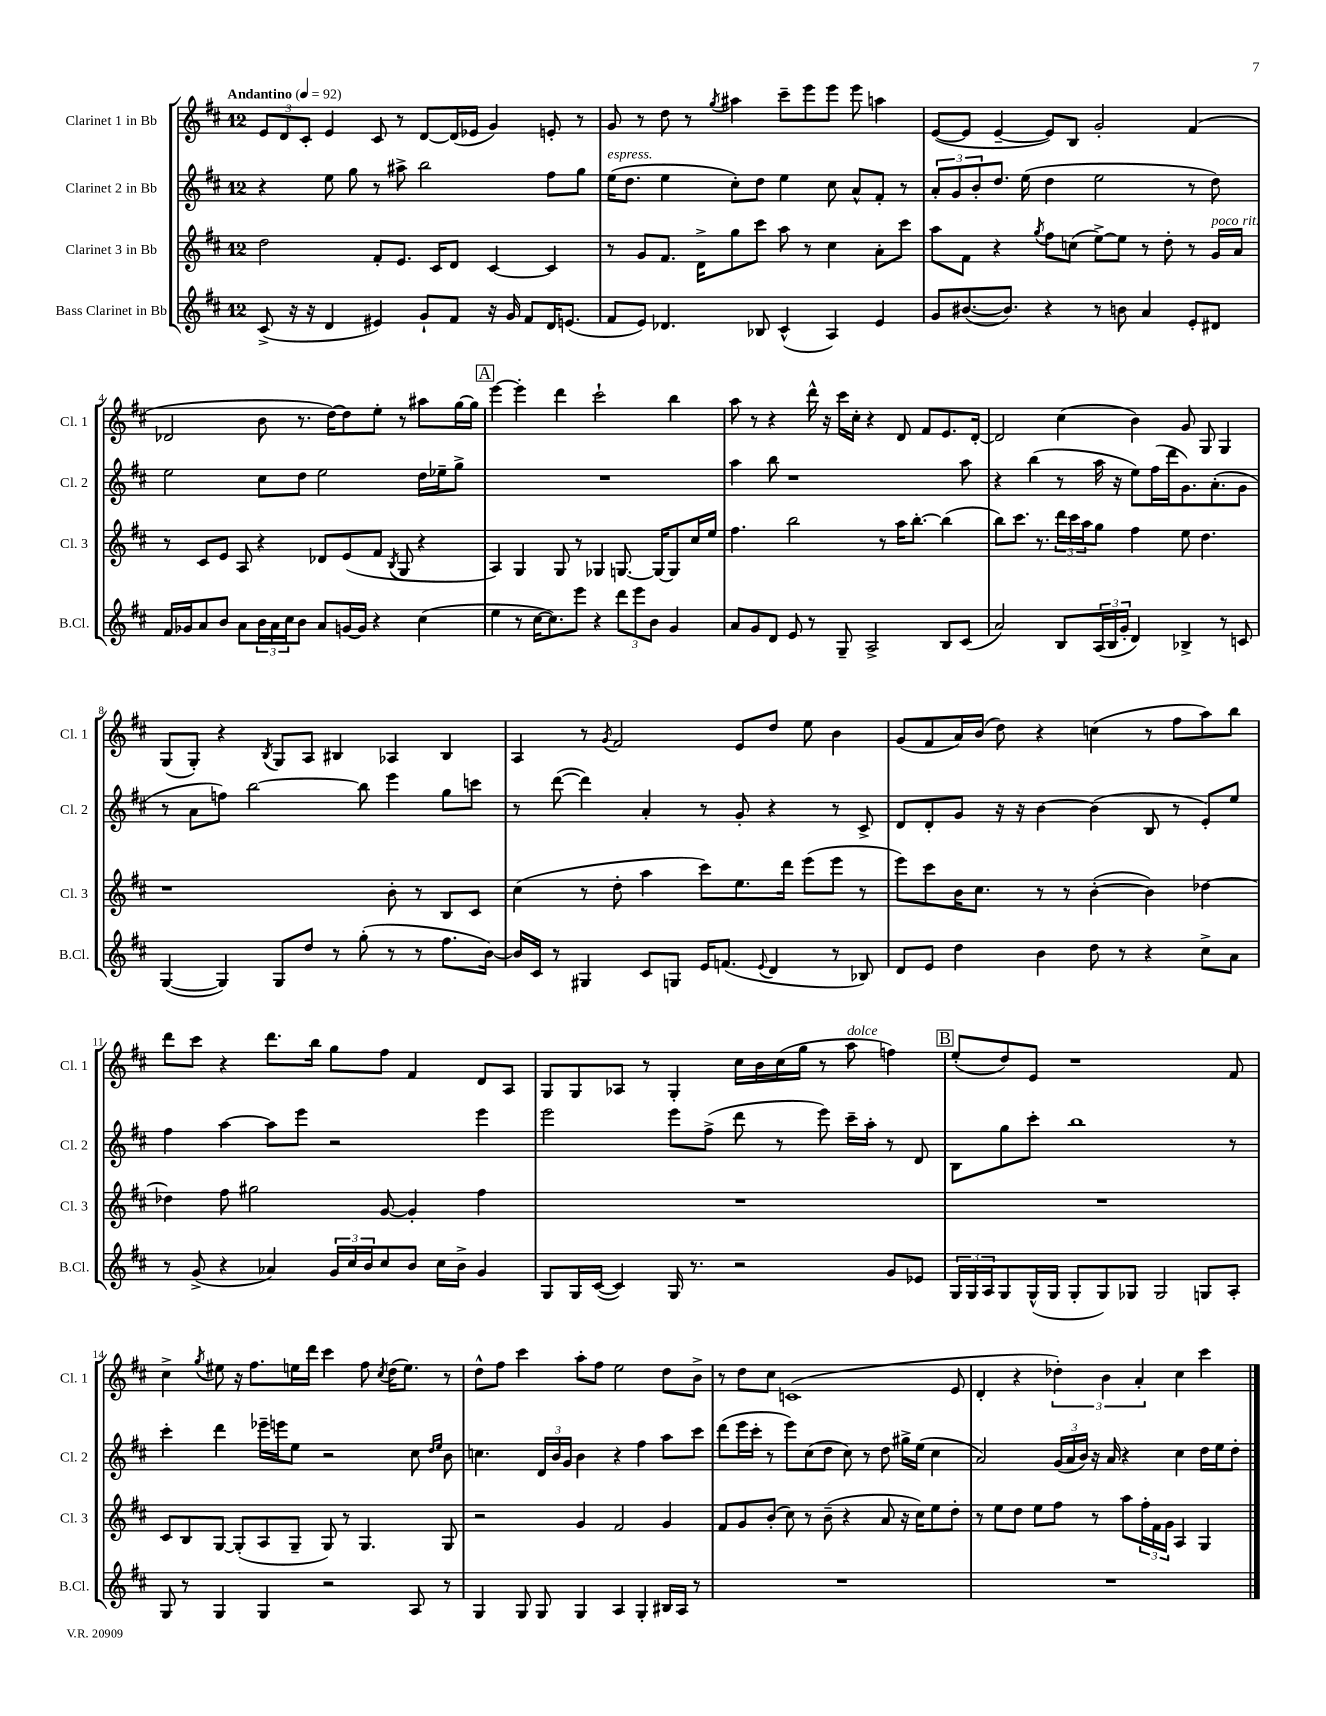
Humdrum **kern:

**kern	**kern	**kern	**kern
*part4	*part3	*part2	*part1
*staff4	*staff3	*staff2	*staff1
*I"Bass Clarinet in Bb	*I"Clarinet 3 in Bb	*I"Clarinet 2 in Bb	*I"Clarinet 1 in Bb
*I'B.Cl.	*I'Cl. 3	*I'Cl. 2	*I'Cl. 1
*clefG2	*clefG2	*clefG2	*clefG2
*k[f#c#]	*k[f#c#]	*k[f#c#]	*k[f#c#]
*M12/8	*M12/8	*M12/8	*M12/8
*MM92	*MM92	*MM92	*MM92
=1	=1	=1	=1
!	!	!	!LO:TX:a:B:t=Andantino
(8c#^/	2dd\	4r	12e/L
.	.	.	12d/
16r	.	.	.
.	.	.	12c#'/J
16r	.	.	.
4d/	.	8ee\	4e/
.	.	8gg\	.
4e#X/)	8f#'/L	8r	8c#/
.	8.e/J	8aa#X^\	8r
8g`/L	.	2bb\	[8d/L
.	16c#/KL	.	.
8f#/J	8d/J	.	(16d/L]
.	.	.	16e-X/JJ
16r	[4c#/	.	4g/)
16g/	.	.	.
8f#/L	.	.	.
16d/K	4c#/]	8ff#\L	8en'/
(8.en/J	.	.	.
.	.	8gg\J	8r
=2	=2	=2	=2
!	!	!LO:TX:a:i:t=espress.	!
8f#/L	8r	(16ee\KL	8g/
.	.	8.dd\J	.
8e/J)	8g/L	.	8r
4.d-X/	8.f#/J	4ee\	8dd\
.	.	.	8r
.	16d^\KL	.	.
.	.	.	8qgg/
.	8gg\	8cc#'\L)	4aa#X\
8B-X/	8ccc#\J	8dd\J	.
(4c#^^/	8aa\	4ee\	8ccc#~\L
.	8r	.	8eee\
4A/)	4cc#\	8cc#\	8eee\J
.	.	8a^^/L	8eee\
4e/	8a'\L	8f#'/J	4aan\
.	8ccc#\J	8r	.
=3	=3	=3	=3
8g/L	8aa\L	12a'/L	([8e/L
.	.	12g/	.
([8.b#X/	8f#\J	.	8e/J]
.	.	12b'/	.
.	4r	8.dd/J	[4e~/
8.b#/J])	.	.	.
.	.	(16ee\	.
.	8qgg/	.	.
4r	8ff#\L	4dd\	8e/L])
.	(8ccn\J	.	8B/J
8r	[8ee^\L)	2ee\	2g'/
8bn\	8ee\J]	.	.
4a/	8r	.	.
.	8dd'\	.	.
8e'/L	8r	8r	(4f#/
!	!LO:TX:a:i:t=poco rit.	!	!
8d#X/J	16g/LL	8dd\)	.
.	16a/JJ	.	.
!!LO:LB:g=z
=4	=4	=4	=4
16f#/LL	8r	2ee\	2d-X/
16g-X/J	.	.	.
8a/	8c#/L	.	.
8b/J	8e/J	.	.
8a\L	8A/	.	.
24b\L	4r	8cc#\L	8b\
24a\	.	.	.
24cc#\J	.	.	.
8b\J	.	8dd\J	8.r
8a/L	8d-X/L	2ee\	.
.	.	.	[16dd\KL)
[16gn/L	(8e/	.	8dd\]
16g/JJ]	.	.	.
4r	8f#/J	.	8ee'\J
.	8qB/	.	.
.	8G/	.	8r
(4cc#\	4r	16dd\LL	8aa#X\L
.	.	16ee-X~\J	.
.	.	8gg^\J	[16gg\L
.	.	.	16gg\JJ]
!!LO:REH:place=s1:t=A
=5	=5	=5	=5
4ee\	4A/)	1.r	[4eee\
8r	4G/	.	4eee'\]
[16cc#\KL	.	.	.
8.cc#\])	.	.	.
.	8G/	.	4ddd\
8eee\J	8r	.	.
4r	4G-X/	.	2ccc#`\
12ddd\L	[8.Gn/	.	.
12eee\	.	.	.
12b\J	.	.	.
.	16G/KL_	.	.
4g/	8G/]	.	4bb\
.	16cc#/L	.	.
.	16ee/JJ	.	.
=6	=6	=6	=6
8a/L	4.ff#\	4aa\	8aa\
8g/	.	.	8r
8d/J	.	8bb\	4r
8e/	2bb\	1r	.
8r	.	.	16ddd^^\
.	.	.	16r
8G~/	.	.	16ccc#\LL
.	.	.	16cc#'\JJ
2A^/	.	.	4r
.	8r	.	.
.	16aa\KL	.	8d/
.	[8.bb'\J	.	.
.	.	.	8f#/L
8B/L	(4bb\]	.	8.e/
(8c#/J	.	8aa\	.
.	.	.	[16d'/Jk
=7	=7	=7	=7
2a/)	8bb\L)	4r	2d/]
.	8.ccc#\J	.	.
.	.	(4bb\	.
.	8.r	.	.
8B/L	24ddd\LL	8r	(4cc#\
.	24ccc#\	.	.
.	24aa\J	.	.
(24A/L	8gg\J	16aa\	.
24B/	.	.	.
.	.	16r	.
24g'/JJ	.	.	.
4d/)	4ff#\	8ee\L)	4b\)
.	.	(16ff#\L	.
.	.	16ddd\J	.
4B-X^/	8ee\	8.g\)	8g/
.	4.dd\	.	8G/
.	.	(8.a'\	.
8r	.	.	4G/
8cn/	.	8g\J	.
!!LO:LB:g=z
=8	=8	=8	=8
([4G/	1r	8r	(8G/L
.	.	8a\L	8G'/J)
4G/])	.	8ffn\J)	4r
.	.	[2bb\	.
.	.	.	8qB/
8G/L	.	.	8G/L
8dd/J	.	.	8A/J
8r	.	.	4B#X/
(8gg'\	.	8bb\]	.
8r	8b'\	4eee\	4A-X/
8r	8r	.	.
8.ff#\L	8B/L	8gg\L	4B#/
.	8c#/J	8cccn\J	.
[16b\Jk)	.	.	.
=9	=9	=9	=9
16b/LL]	(4cc#\	8r	4A/
16c#/JJ	.	.	.
8r	.	([8ddd\	.
4G#X/	8r	4ddd\])	8r
.	.	.	8qg/
.	8dd'\	.	2f#/
8c#/L	4aa\	4a'/	.
8Gn/J	.	.	.
16e/KL	8ccc#\L)	8r	.
(8.fn/J	.	.	.
.	8.ee\	8g'/	8e/L
8qqe/	.	.	.
4d/	.	4r	8dd/J
.	16ddd\Jk	.	.
.	(8eee\L	.	8ee\
8r	8eee\J	8r	4b\
8B-X/)	8r	8c#^/	.
=10	=10	=10	=10
8d/L	8eee\L)	8d/L	(8g/L
8e/J	8ccc#\	8d'/	8f#/
4dd\	16b\K	8g/J	16a/L)
.	8.cc#\J	.	(16b/JJ
.	.	16r	8dd\)
.	.	16r	.
4b\	8r	[4b\	4r
.	8r	.	.
8dd\	([4b'\	(4b\]	(4ccn\
8r	.	.	.
4r	4b\])	8B/	8r
.	.	8r	8ff#\L
8cc#^\L	[4dd-X\	8e'/L)	8aa\)
8a\J	.	8ee/J	8bb\J
!!LO:LB:g=z
=11	=11	=11	=11
8r	4dd-X\]	4ff#\	8ddd\L
(8g^/	.	.	8ccc#\J
4r	8ff#\	[4aa\	4r
.	2gg#X\	.	.
4a-X/)	.	8aa\L]	8.ddd\L
.	.	8eee\J	.
.	.	.	16bb\Jk
24g/LL	.	2r	8gg\L
24cc#/	.	.	.
24b/J	.	.	.
8cc#/	[8g/	.	8ff#\J
8b/J	4g'/]	.	4f#/
16cc#\LL	.	.	.
16b^\JJ	.	.	.
4g/	4ff#\	4eee\	8d/L
.	.	.	8A/J
=12	=12	=12	=12
8G/L	1.r	2eee\	8G/L
16G/L	.	.	8G/
([16c#/JJ	.	.	.
4c#/])	.	.	8A-X/J
.	.	.	8r
16G/	.	8eee\L	4G'/
8.r	.	.	.
.	.	(8ff#^\J	.
2r	.	8ddd\	16cc#\LL
.	.	.	16b\
.	.	8r	(16cc#\
.	.	.	16gg\JJ
.	.	8eee\)	8r
!	!	!	!LO:TX:a:i:t=dolce
.	.	16ccc#~\LL	8aa\
.	.	16aa'\JJ	.
8g/L	.	8r	4ffn\)
8e-X/J	.	8d/	.
!!LO:REH:place=s1:t=B
=13	=13	=13	=13
24G/LL	1.r	8B\L	(8ee'/L
24G/	.	.	.
24A/J	.	.	.
8G/	.	8gg\	8dd/)
(16G^^/L	.	8ccc#'\J	8e/J
16G/JJ	.	.	.
8G'/L	.	1bb	1r
8G/)	.	.	.
8G-X/J	.	.	.
2G-/	.	.	.
8Gn/L	.	.	.
8A'/J	.	8r	8f#/
!!LO:LB:g=z
=14	=14	=14	=14
8G/	8c#/L	4ccc#'\	4cc#^\
8r	8B/	.	.
.	.	.	8qgg/
4G/	[8G/J	4ddd\	8ee#X\
.	(8G'/L]	.	16r
.	.	.	8.ff#\L
4G/	8A/	16eee-X~\LL	.
.	.	16eeen\J	.
.	8G~/J	8ee\J	16een\L
.	.	.	16ddd\JJ
2r	8G/)	2r	4ccc#\
.	8r	.	.
.	4.G/	.	8ff#\
.	.	.	8qcc#/
.	.	.	(16dd\KL
.	.	.	8.ee\J)
8A/	.	8cc#\	.
.	.	16qqdd/LL	.
.	.	16qqee/JJ	.
8r	8G/	8b\	8r
=15	=15	=15	=15
4G/	2r	4.ccn\	8dd^^\L
.	.	.	8ff#\J
8G/	.	.	4ccc#\
8G/	.	24d/LL	.
.	.	24b/	.
.	.	24g/JJ	.
4G/	4g/	4b\	8aa'\L
.	.	.	8ff#\J
4A/	2f#/	4r	2ee\
4G'/	.	4ff#\	.
16B#X/LL	4g/	8aa\L	8dd\L
16A/JJ	.	.	.
8r	.	8ccc#\J	8b^\J
=16	=16	=16	=16
1.r	8f#/L	(8ddd\L	8r
.	8g/	16eee\L	8dd\L
.	.	16ccc#'\JJ	.
.	(8b'/J	8r	8cc#\J
.	8cc#\)	8eee\L)	(1cn
.	8r	(8cc#\	.
.	(8b~\	8dd\J	.
.	4r	8cc#\)	.
.	.	8r	.
.	8a/	8dd\	.
.	16r	16gg#X^\LL	.
.	16cc#\KL)	(16ee\JJ	.
.	8ee\	4cc#\	.
.	8dd'\J	.	8e/
=17	=17	=17	=17
1.r	8r	2a/)	4d'/
.	8ee\L	.	.
.	8dd\J	.	4r
.	8ee\L	.	.
.	8ff#\J	(24g/LL	6dd-X'\)
.	.	24a/	.
.	.	24b/JJ)	.
.	8r	16r	.
.	.	.	6b\
.	.	16a/	.
.	8aa\L	4r	.
.	.	.	6a'/
.	24ff#'\L	.	.
.	24f#\	.	.
.	24g\JJ	.	.
.	4A/	4cc#\	4cc#\
.	4G/	16dd\LL	4ccc#\
.	.	16ee\J	.
.	.	8dd'\J	.
==	==	==	==
*-	*-	*-	*-
